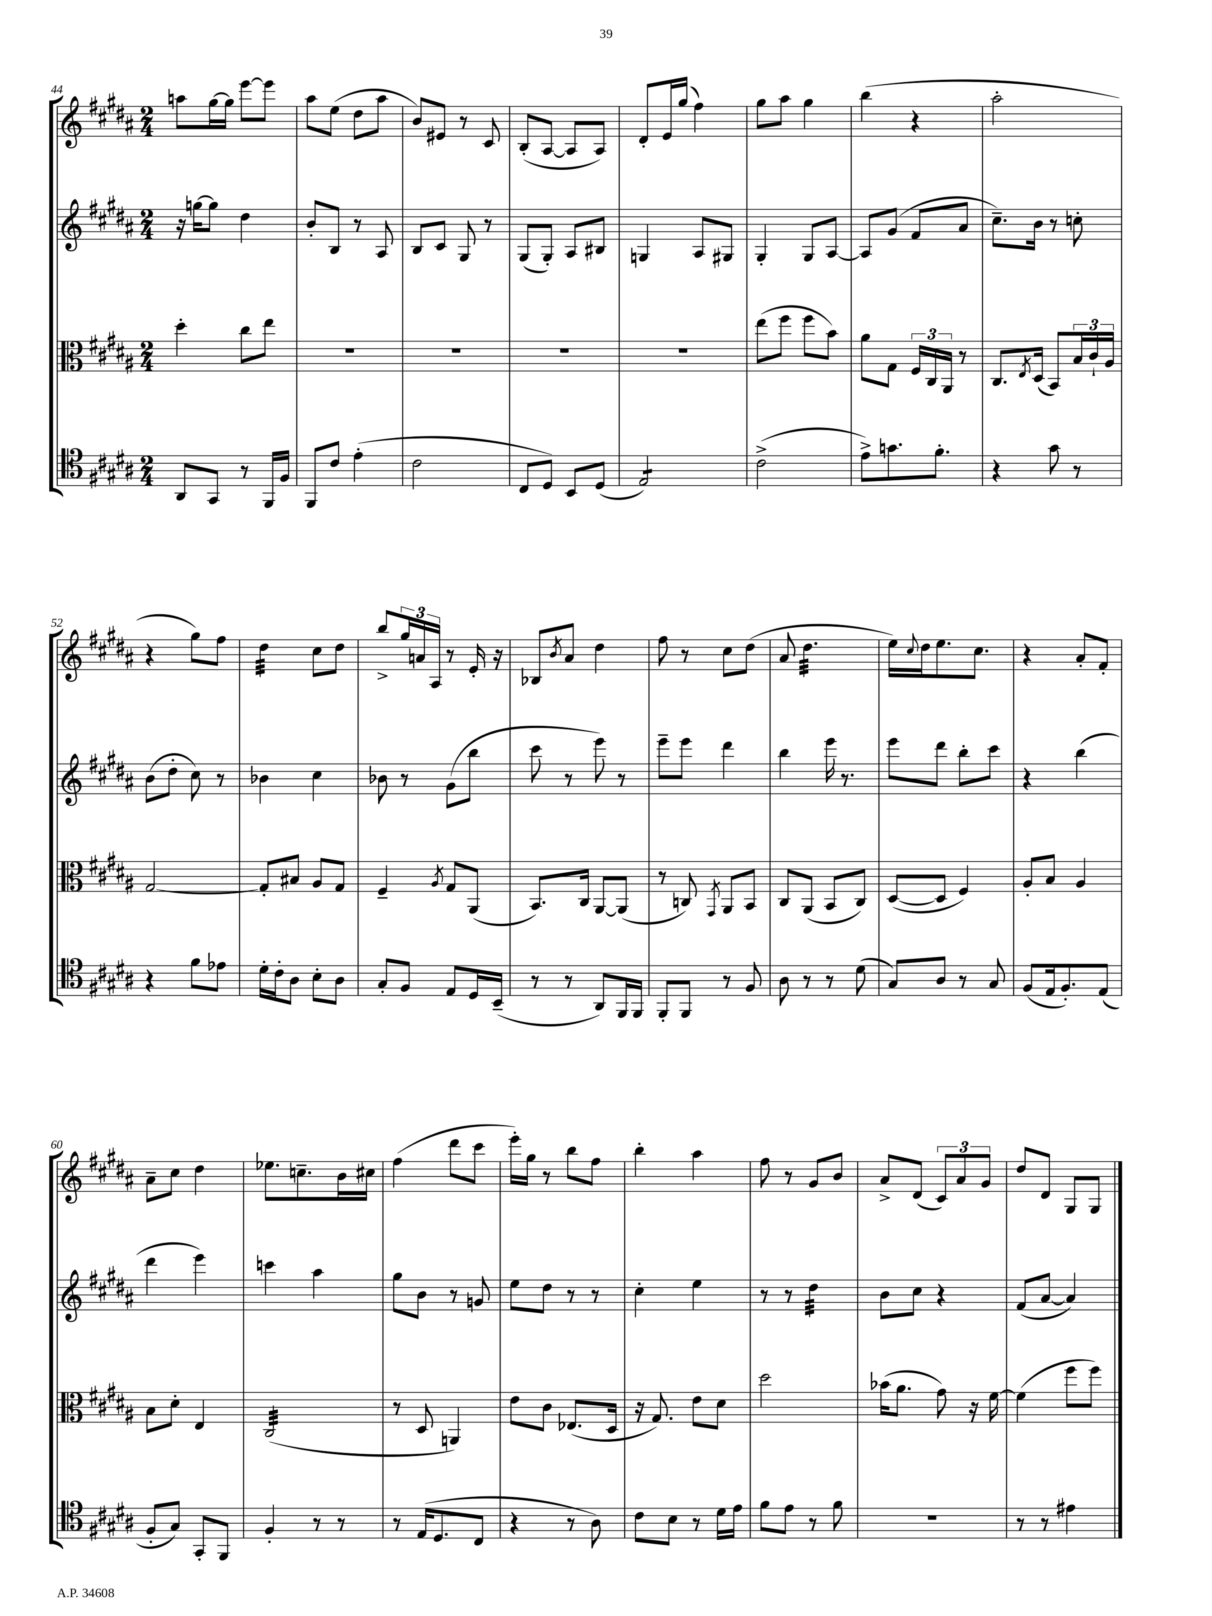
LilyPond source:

<<
\new StaffGroup <<
\new Staff = "s0" {
    \clef treble \key b \major \numericTimeSignature \time 2/4
    a''8 gis''16~ gis''16 e'''8~ e'''8 |
    ais''8 e''8( dis''8 ais''8 |
    b'8) eis'8 r8 cis'8 |
    b8-.( ais8~ ais8 ais8) |
    dis'8-. e'16 gis''16( fis''4) |
    gis''8 ais''8 gis''4 |
    b''4( r4 |
    ais''2-. |
    r4 gis''8) fis''8 |
    dis''4:32 cis''8 dis''8 |
    b''8-> \tuplet 3/2 { gis''16 a'16 ais16 } r8 e'16-. r16 |
    bes8 \acciaccatura { b'8 } ais'8 dis''4 |
    fis''8 r8 cis''8 dis''8( |
    ais'8 dis''4.:32 |
    e''16) \appoggiatura { cis''8 } dis''16 e''8. cis''8. |
    r4 ais'8-. fis'8-. |
    ais'8-- cis''8 dis''4 |
    ees''8. c''8.-- b'16 cis''16 |
    fis''4( dis'''8 cis'''8 |
    e'''16-.) gis''16 r8 b''8 fis''8 |
    b''4-. ais''4 |
    fis''8 r8 gis'8 b'8 |
    ais'8-> dis'8( \tuplet 3/2 { cis'8) ais'8 gis'8 } |
    dis''8 dis'8 gis8 gis8 \bar "|." |
}
\new Staff = "s1" {
    \clef treble \key b \major \numericTimeSignature \time 2/4
    r16 g''16~ g''8 dis''4 |
    b'8-. b8 r8 ais8 |
    b8 cis'8 gis8 r8 |
    gis8( gis8-.) ais8 bis8 |
    g4 ais8 gis8 |
    gis4-. gis8 ais8~ |
    ais8 gis'8( fis'8 ais'8 |
    cis''8.--) b'16 r8 c''8-. |
    b'8( dis''8-. cis''8) r8 |
    bes'4 cis''4 |
    bes'8 r8 gis'8( b''8 |
    cis'''8 r8 e'''8) r8 |
    e'''8-- e'''8 dis'''4 |
    b''4 e'''16 r8. |
    e'''8 dis'''8 b''8-. cis'''8 |
    r4 b''4( |
    dis'''4 e'''4) |
    c'''4 ais''4 |
    gis''8 b'8 r8 g'8 |
    e''8 dis''8 r8 r8 |
    cis''4-. e''4 |
    r8 r8 dis''4:32 |
    b'8 cis''8 r4 |
    fis'8( ais'8~ ais'4) \bar "|." |
}
\new Staff = "s2" {
    \clef alto \key b \major \numericTimeSignature \time 2/4
    dis''4-. cis''8 e''8 |
    R2 |
    R2 |
    R2 |
    R2 |
    e''8( fis''8 fis''8 b'8) |
    ais'8 gis8 \tuplet 3/2 { fis16 cis16 ais,16 } r8 |
    cis8. \acciaccatura { e8 } dis16( b,8) \tuplet 3/2 { b16 cis'16-! ais16 } |
    gis2~ |
    gis8-. bis8 ais8 gis8 |
    fis4-- \acciaccatura { ais8 } gis8 ais,8( |
    b,8.) cis16 ais,8~ ais,8( |
    r8 c8) \acciaccatura { gis,8 } ais,8 b,8 |
    cis8 ais,8( b,8 cis8) |
    dis8~( dis8 fis4) |
    ais8-. b8 ais4 |
    b8 dis'8-. e4 |
    cis2:32( |
    r8 dis8 a,4) |
    e'8 cis'8 ees8.( dis16 |
    r16 gis8.) e'8 dis'8 |
    dis''2 |
    bes'16( ais'8. gis'8) r16 fis'16~ |
    fis'4( fis''8 fis''8) \bar "|." |
}
\new Staff = "s3" {
    \clef tenor \key b \major \numericTimeSignature \time 2/4
    ais,8 gis,8 r8 fis,16 fis16 |
    fis,8 cis'8 e'4-.( |
    cis'2 |
    cis8 dis8) b,8 dis8( |
    e2:8) |
    cis'2->( |
    e'8->) g'8. fis'8.-. |
    r4 gis'8 r8 |
    r4 fis'8 ees'8 |
    dis'16-. cis'16-. ais8 b8-. ais8 |
    gis8-. fis8 e8 dis16 b,16--( |
    r8 r8 ais,8) fis,16 fis,16 |
    fis,8-. fis,8 r8 fis8 |
    ais8 r8 r8 dis'8( |
    gis8) ais8 r8 gis8 |
    fis8( e16 fis8.-.) e8( |
    fis8-. gis8) gis,8-. fis,8 |
    fis4-. r8 r8 |
    r8 e16( dis8. cis8 |
    r4 r8 ais8) |
    cis'8 b8 r8 dis'16 e'16 |
    fis'8 e'8 r8 fis'8 |
    r2 |
    r8 r8 eis'4 \bar "|." |
}
>>
>>
\layout { \context { \Score currentBarNumber = #44 } }
